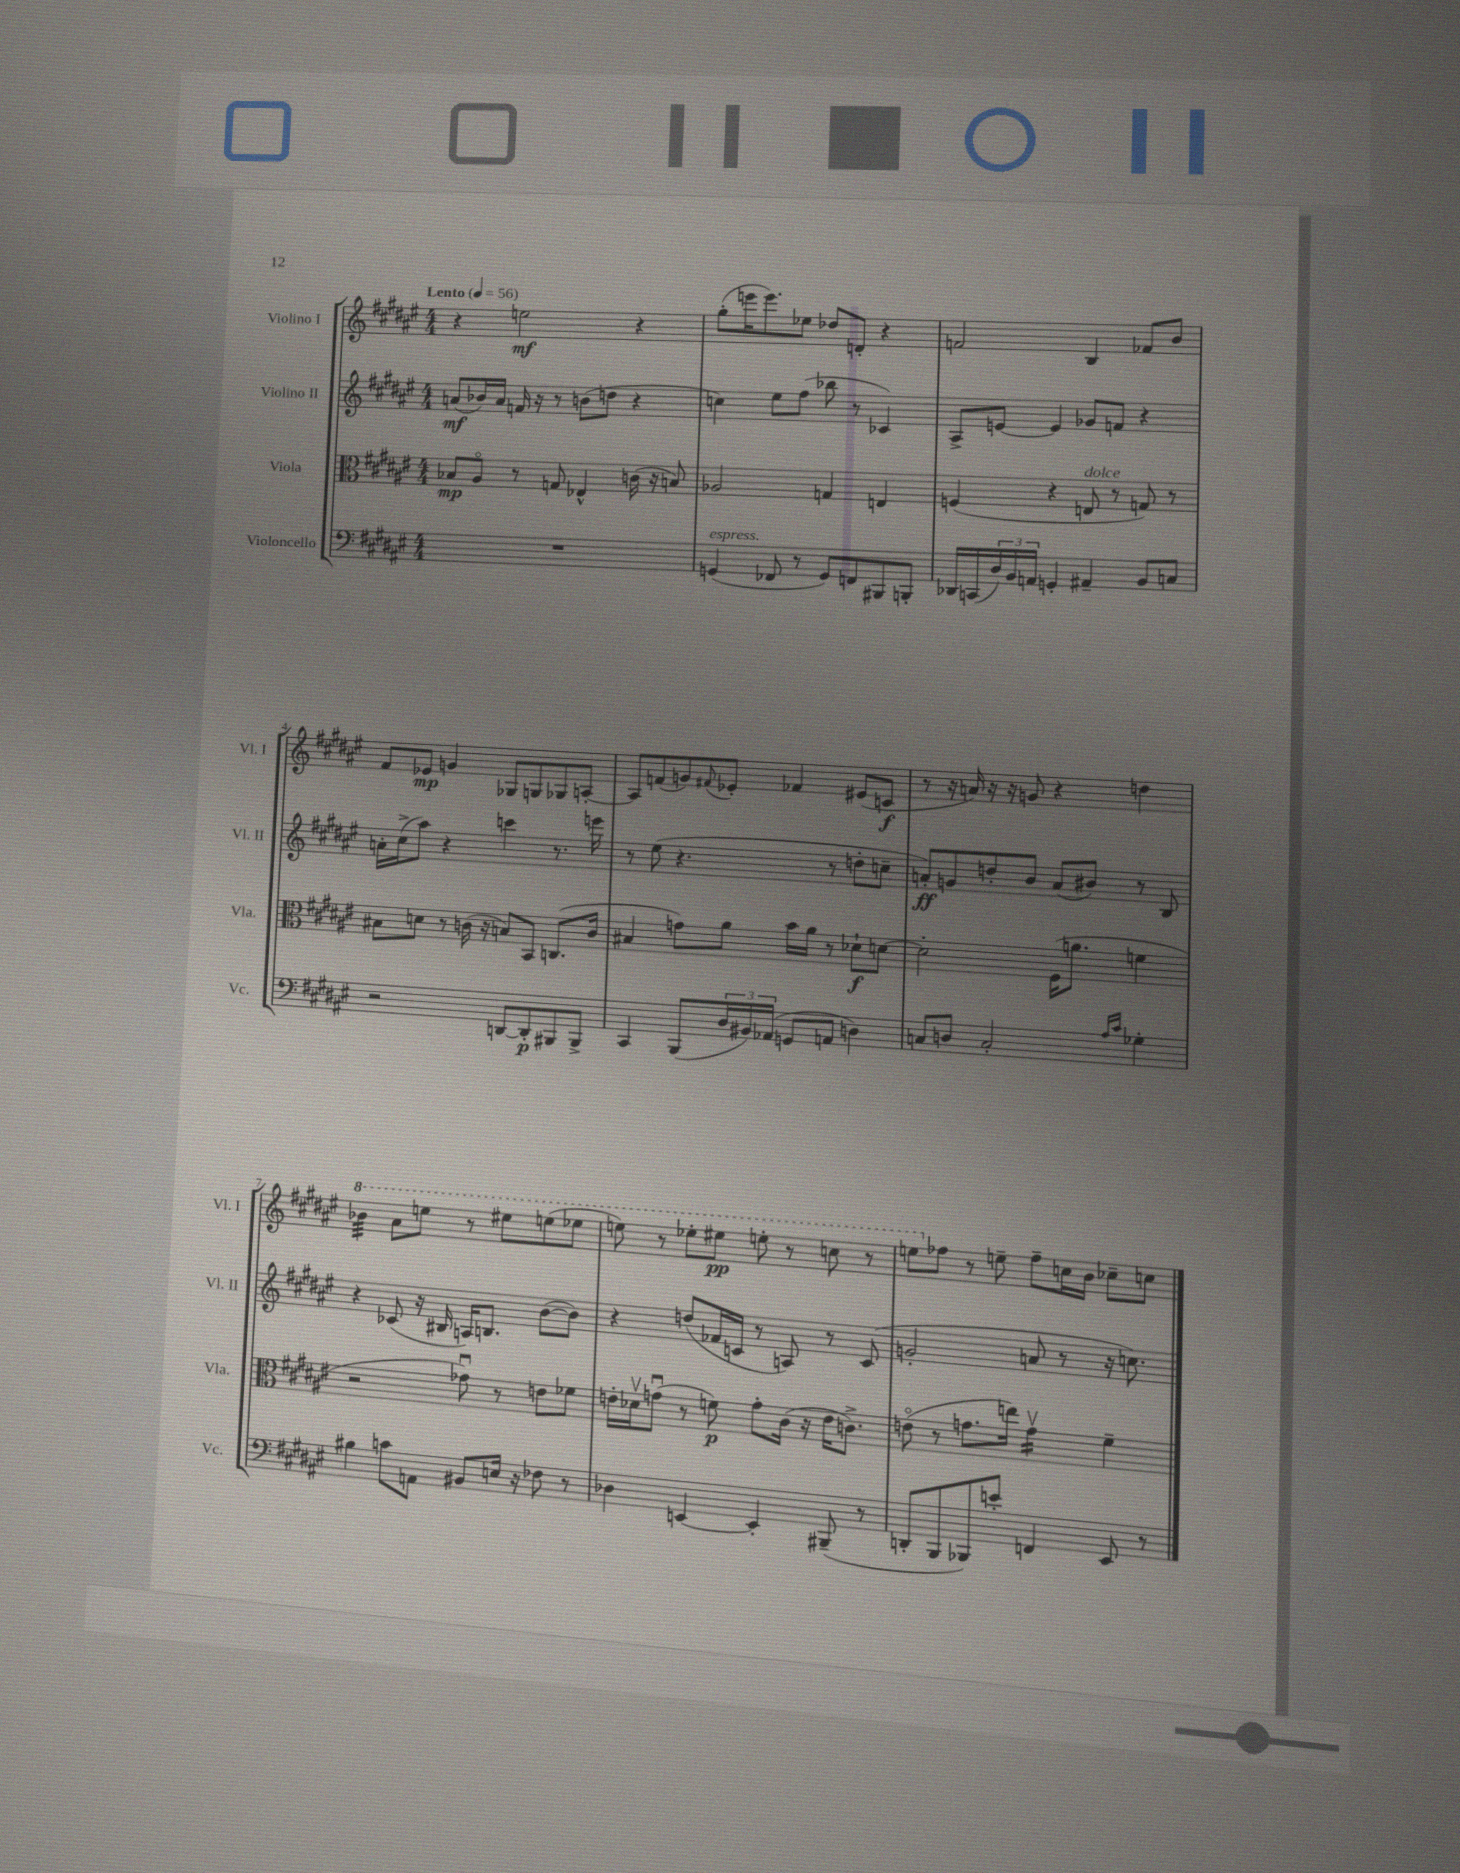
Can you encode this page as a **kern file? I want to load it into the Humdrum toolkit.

**kern	**kern	**kern	**kern
*staff4	*staff3	*staff2	*staff1
*clefF4	*clefC3	*clefG2	*clefG2
*k[f#c#g#d#a#e#]	*k[f#c#g#d#a#e#]	*k[f#c#g#d#a#e#]	*k[f#c#g#d#a#e#]
*M4/4	*M4/4	*M4/4	*M4/4
*MM56	*MM56	*MM56	*MM56
1r	8B-/L	(8a/L	4r
.	8A#o/J	16b-/L)	.
.	.	16a/JJ	.
.	8r	16f/	2ee\
.	.	16r	.
.	8G/	8r	.
.	4E-^^/	(8b\L	.
.	.	8dd\J	.
.	(16c\	4r	4r
.	16r	.	.
.	8B/)	.	.
=	=	=	=
(4GG/	2A-/	4cc\)	(8gg#'\L
.	.	.	16eee\K
.	.	.	8.eee\)
8FF-/	.	8ee#\L	.
8r	.	(8ff#\J	8ee-\J
8GG/L)	4G/	8bb-\	8dd-/L
8FF/	.	8r	8d'/J
8BBB#/	4E/	4c-/)	4r
8BBB'/J	.	.	.
=	=	=	=
16DD-/LL	(4F/	8A#^/L	2f/
(16CC/	.	.	.
24D#/)	.	[8e/J	.
24BB/	.	.	.
24AA/JJ	.	.	.
4GG'/	4r	4e/]	.
4AA#~/	8E/	8g-/L	4B/
.	8r	8f/J	.
8BB/L	8G/)	4r	8f-/L
8C/J	8r	.	8b/J
=	=	=	=
2r	8B#\L	16a'\LL	8f#/L
.	.	(16cc#^\J	.
.	8d\J	8aa#\J)	8e-/J
.	8r	4r	4g/
.	(16c\	.	.
.	16r	.	.
[8DD/L	8B/L)	4ccc\	8G-/L
8DD'/]	8BB/J	.	8G/
8BBB#/	(8.C/L	8.r	8G-/
8BBB#^/J	.	.	[8A'/J
.	16c/Jk	16eee\	.
=	=	=	=
4CC#/	4B#/	8r	8A/]L
.	.	(8ee#\	(8f/
(8BBB/L	8g\L)	4.r	8g/)
.	.	.	8qqf#/
24D#/L	8a#\J	.	8e-'/J
24BB#/)	.	.	.
(24AA-/JJ	.	.	.
8GG/L	16b\LL	.	4f-/
.	16a#\JJ	.	.
8AA/J	8r	8r	.
4D\)	8d-`\L	8dd'\L	(8e#/L
.	[8d\J	8cc~\J	8c/J
=	=	=	=
8C/L	2d'\]	8a'/L)	8r
8D/J	.	8g/	16r
.	.	.	16a/)
2C'/	.	8dd'/	16r
.	.	.	16r
.	.	8b/J	8g/
.	(16F#\LK	(8a/L	4r
.	8.a\J	.	.
.	.	8b#/J)	.
16qqA#/LL	.	.	.
16qqc#/JJ	.	.	.
4G-'\	4f\	8r	4dd\
.	.	8B/	.
=	=	=	=
4B#\	2r	4r	4bb-\
8c\L	.	(8c-/	8aa#\L
8AA\J	.	16r	8eee\J
.	.	16B#/	.
8BB#/L	8g-u\)	16A/LK)	8r
.	.	8.B/J	.
16E/Jk	8r	.	8eee#\L
16r	.	.	.
8F-\	8e\L	([8b\L	(8eee\
8r	8f-\J	8b\]J)	8eee-\J
=	=	=	=
4D-\	16e'\LL	4r	8eee\)
.	16d-v\J	.	.
.	(8gu\J	.	8r
[4EE/	8r	(8dd/L	8eee-'\L
.	8f\)	16f-/L	8eee#\J
.	.	16c/JJ	.
4EE'/]	8g'\L	8r	8eee'\
.	(16c#\Jk	8A/)	8r
.	16r	.	.
(8BBB#~/	16e\LK	8r	8ccc\
.	8.c^\J)	.	.
8r	.	(8c/	8r
=	=	=	=
8DD'/L	(8eo\	2g'/	8eee\L
8BBB/	8r	.	8ff-\J
8BBB-/)	8.g\L	.	8r
8e'/J	.	.	8ee~\
.	16ee\Jk)	.	.
4FF/	4gv\	8a/	8ff-~\L
.	.	8r	16cc\L
.	.	.	16b\JJ
8EE#/	4f#~\	16r	8cc-~\L
.	.	8.cc\)	.
8r	.	.	8cc\J
==	==	==	==
*-	*-	*-	*-
